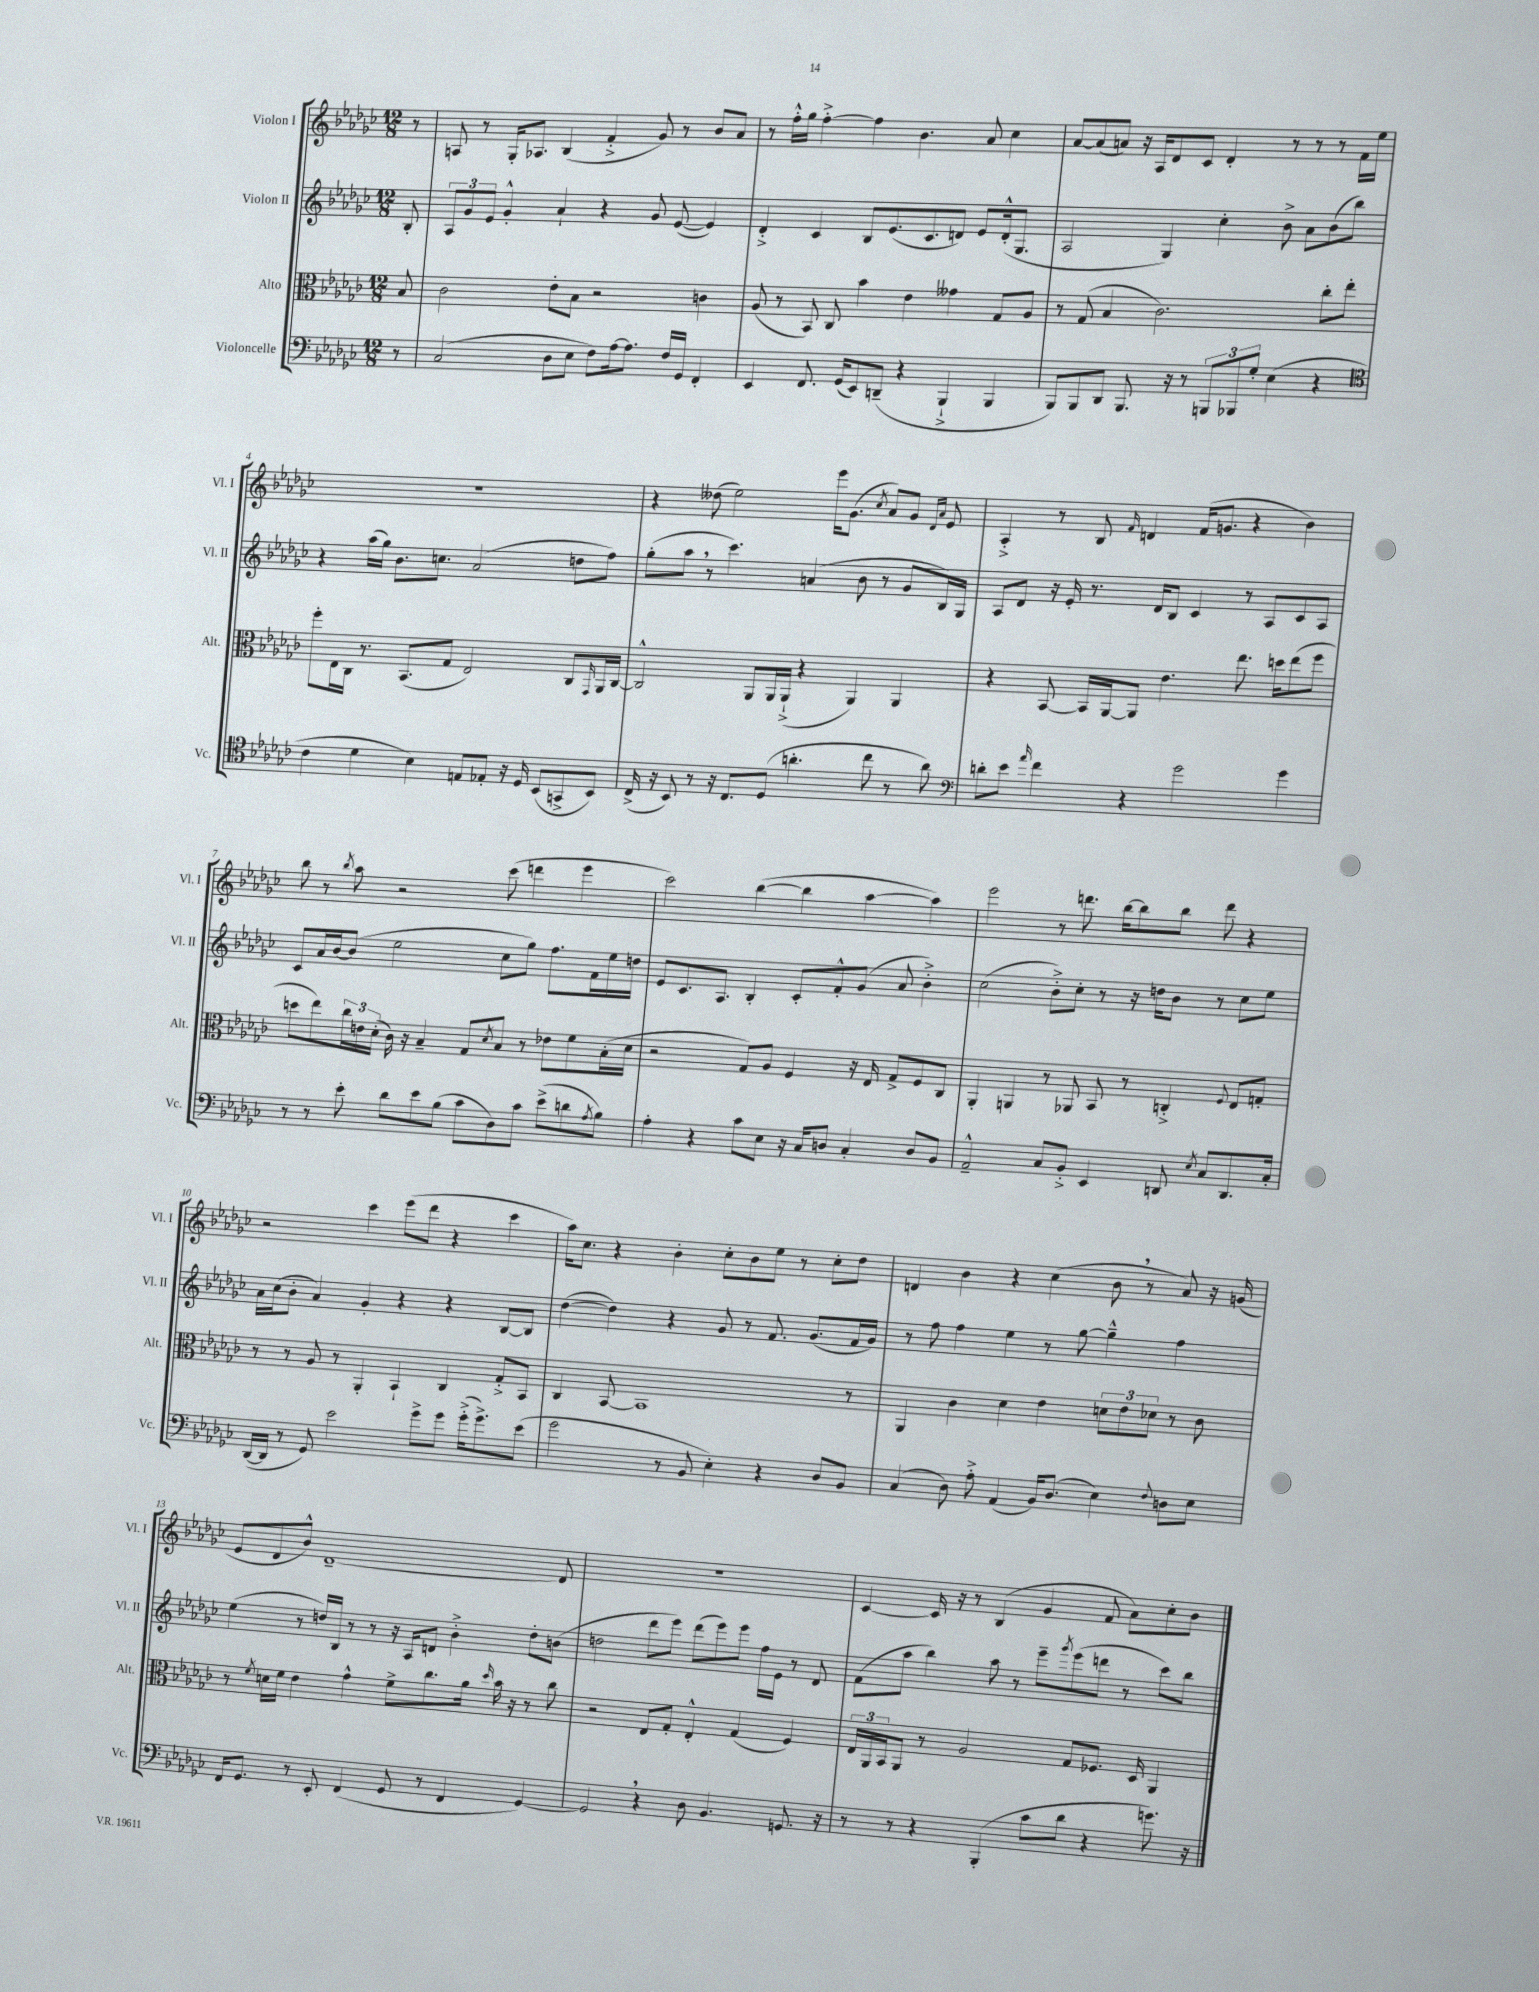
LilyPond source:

<<
\new StaffGroup <<
\new Staff = "s0" \with { instrumentName = "Violon I" shortInstrumentName = "Vl. I" } {
    \clef treble \key ges \major \numericTimeSignature \time 12/8 \partial 8
    r8 |
    a8 r8 ges16-. aes8. bes4( f'4-.-> ges'8) r8 bes'8 aes'8 |
    r8 f''16-.-^ ges''16 f''4~-.-> f''4 bes'4. aes'8 ces''4 |
    aes'8~ aes'8( a'8) r16 aes16 des'8 ces'8 des'4-. r8 r8 r8 f'16 ees''16 |
    R1. |
    r4 deses''8( ees''2) ees'''16 ges'8.( \acciaccatura { ces''8 } aes'8) ges'8 \grace { des'16 aes'16 } ees'8 |
    aes4-.-> r8 bes8 \grace { f'16 } d'4 f'16( g'8. r4 bes'4) |
    bes''8 r8 \acciaccatura { bes''8 } aes''8 r2 ces'''8( d'''4 ees'''4 |
    ces'''2) bes''4~( bes''4 aes''4~ aes''4) |
    ees'''2 r8 d'''8. bes''16~ bes''8 bes''8 d'''8 r4 |
    r2 ces'''4 ees'''8( des'''8 r4 ces'''4 |
    aes''16) ces''8. r4 bes'4-. ces''8-. bes'8 ees''8 r8 ces''8-. des''8 |
    d'4 bes'4 r4 ces''4( bes'8 \breathe r8 aes'8) r16 g'16( |
    ees'8 des'8 bes'8-^) des'1~-- des'8 |
    R1. |
    ces'4~ ces'16 r16 r8 bes4( ges'4 f'8 aes'8) ces''8-. bes'8 \bar "|." |
}
\new Staff = "s1" \with { instrumentName = "Violon II" shortInstrumentName = "Vl. II" } {
    \clef treble \key ges \major \numericTimeSignature \time 12/8 \partial 8
    bes8-. |
    \tuplet 3/2 { aes8 ges'8 ees'8 } ges'4-.-^ aes'4-! r4 ges'8 ees'8~( ees'4) |
    des'4-.-> ces'4 bes8 ees'8.( ces'8. d'8) ees'8 d'16-.-^( ges8. |
    aes2 ges4) ces''4-. bes'8-> aes'8 bes'8( bes''8) |
    r4 aes''16( ges''16) bes'8. c''8. aes'2( d''8 f''8) |
    ges''8-.( aes''8 \breathe r8 ces'''4.) a'4( bes'8 r8 ges'8 bes16) ges16 |
    aes8 des'8 r16 ees'16-. r8. des'16 bes8 ces'4 r8 aes8 ces'8 aes8 |
    ces'8 aes'16 bes'16~ bes'8( ees''2 ces''8 ges''8) f''8. f'16 ees''16 d''16 |
    ees'8 ces'8. aes8. bes4-. ces'8-. f'8-.-^ ges'8( aes'8 bes'4-.->) |
    ces''2( bes'8-.->) ces''8-. r8 r16 d''16 bes'8 r8 ces''8 ees''8 |
    aes'16 ces''16( bes'8-. aes'4) ges'4-. r4 r4 bes8~ bes8 |
    des''4~( des''4) r4 ges'8 r8 f'8. ges'8.( f'16 ges'16) |
    r8 f''8 f''4 ees''4 r8 ges''8~ ges''4---^ f''4 |
    ees''4( r8 d''16) bes16 r8 r8 r16 aes16 d'8 bes'4-.-> d''8-. b'8( |
    d''2 des'''8 ees'''8) des'''8( ees'''8) ees'''8 f''16 ees'16 r8 des'8 |
    f'8( aes''8 bes''4) aes''8 r8 ees'''8-- \acciaccatura { ges'''8 } ees'''8( d'''8 r8 ces'''8) bes''8 \bar "|." |
}
\new Staff = "s2" \with { instrumentName = "Alto" shortInstrumentName = "Alt." } {
    \clef alto \key ges \major \numericTimeSignature \time 12/8 \partial 8
    bes8 |
    ces'2 ees'8-. bes8 r2 c'4 |
    aes8( r8 bes,8) ces8 bes'4 ees'4 geses'4 ges8 aes8 |
    r8 ges8( bes4 ces'2.) ces''8-. ees''8-. |
    f''8-. ees16 ces16 r8. bes,8.( ges8 ees2) ces8 \grace { ges,16 } aes,16 ces16~ |
    ces2-^ aes,8 aes,16 aes,16-!->( r4 aes,4) aes,4 |
    r4 bes,8~ bes,16 aes,16~ aes,8 ees'4. ees''8. d''16 ees''8( f''8 |
    d''8 ees''8) \tuplet 3/2 { ces''16 e'16 des'16-.( } ces'16) r16 bes4-- ges8 \acciaccatura { des'8 } bes8 r8 ees'8 f'8 bes16-.( des'16 |
    r2 ges8) aes8 f4 r16 ees16 ges8-> f8 ces8 |
    aes,4-. a,4 r8 aes,8 bes,8 r8 c4-.-> \appoggiatura { f8 } ees8 g8-. |
    r8 r8 aes8 r8 aes,4-. bes,4-! ces4 ges8-.-> bes,8 |
    ces4 bes,8~ bes,1 r8 |
    aes,4 ces'4 des'4 ees'4 \tuplet 3/2 { d'8 ees'8 des'8 } r8 ces'8 |
    r8 \acciaccatura { f'8 } d'16 f'16 ees'4 ges'4-^ f'8-> ces''8. aes'16 \grace { des''16 } bes'16 r16 r8 ces''8 |
    r2 ees8 ges8-. ees4-.-^ ges4( f4) |
    \tuplet 3/2 { ees16 aes,16 bes,16 } aes,8 r8 aes2 ges8 fes8. des16 aes,4 \bar "|." |
}
\new Staff = "s3" \with { instrumentName = "Violoncelle" shortInstrumentName = "Vc." } {
    \clef bass \key ges \major \numericTimeSignature \time 12/8 \partial 8
    r8 |
    ces2( des8 ees8 f8) aes16~ aes8. f16 ges,16 f,4-. |
    ees,4 f,8. ges,16( ees,8) d,8--( r4 bes,,4-!-> bes,,4 |
    bes,,8) bes,,8 des,8 bes,,8. r16 r8 \tuplet 3/2 { b,,8 bes,,8 ges8-. } ees4( r4 |
    \clef tenor ces'4 des'4 bes4) e8 ees8-. r16 des16 bes,8( g,8-> bes,8) |
    ces16->( r16 bes,8) r8 r16 ces8. des8( a'4.-. ces''8 r8 a'8) |
    \clef bass d'8-. ees'8 \grace { aes'16 } f'4 r4 ges'2 ges'4 |
    r8 r8 ees'8-. des'8 ees'8 bes8( ces'8 des8) ces'8 ees'8->( d'8 \acciaccatura { aes8 } bes8) |
    aes4-. r4 ces'8 ees8 r16 ces16 d8 ces4-. d8 bes,8 |
    aes,2---^ ces8 bes,8-.-> ees,4 d,8 \acciaccatura { ees8 } ces8 d,8. ces16-. |
    des,16~( des,16 r8 ges,8) ees'2 ges'8-> ges'8 ges'16-.->( ges'8.->) ees'8( |
    ges'2 r8 bes,8 ees4-.) r4 des8 bes,8 |
    ces4( des8) aes8-.-> aes,4( bes,16) des8.( ees4) \appoggiatura { f8 } d8 ees8 |
    f,16 ges,8. r8 ees,8-. f,4( ges,8 r8 f,4 ges,4~) |
    ges,2 \breathe r4 des8 bes,4. g,8. r16 |
    r8 r8 r4 bes,,4-.( ces'8 des'8 r4 g'8.) r16 \bar "|." |
}
>>
>>
